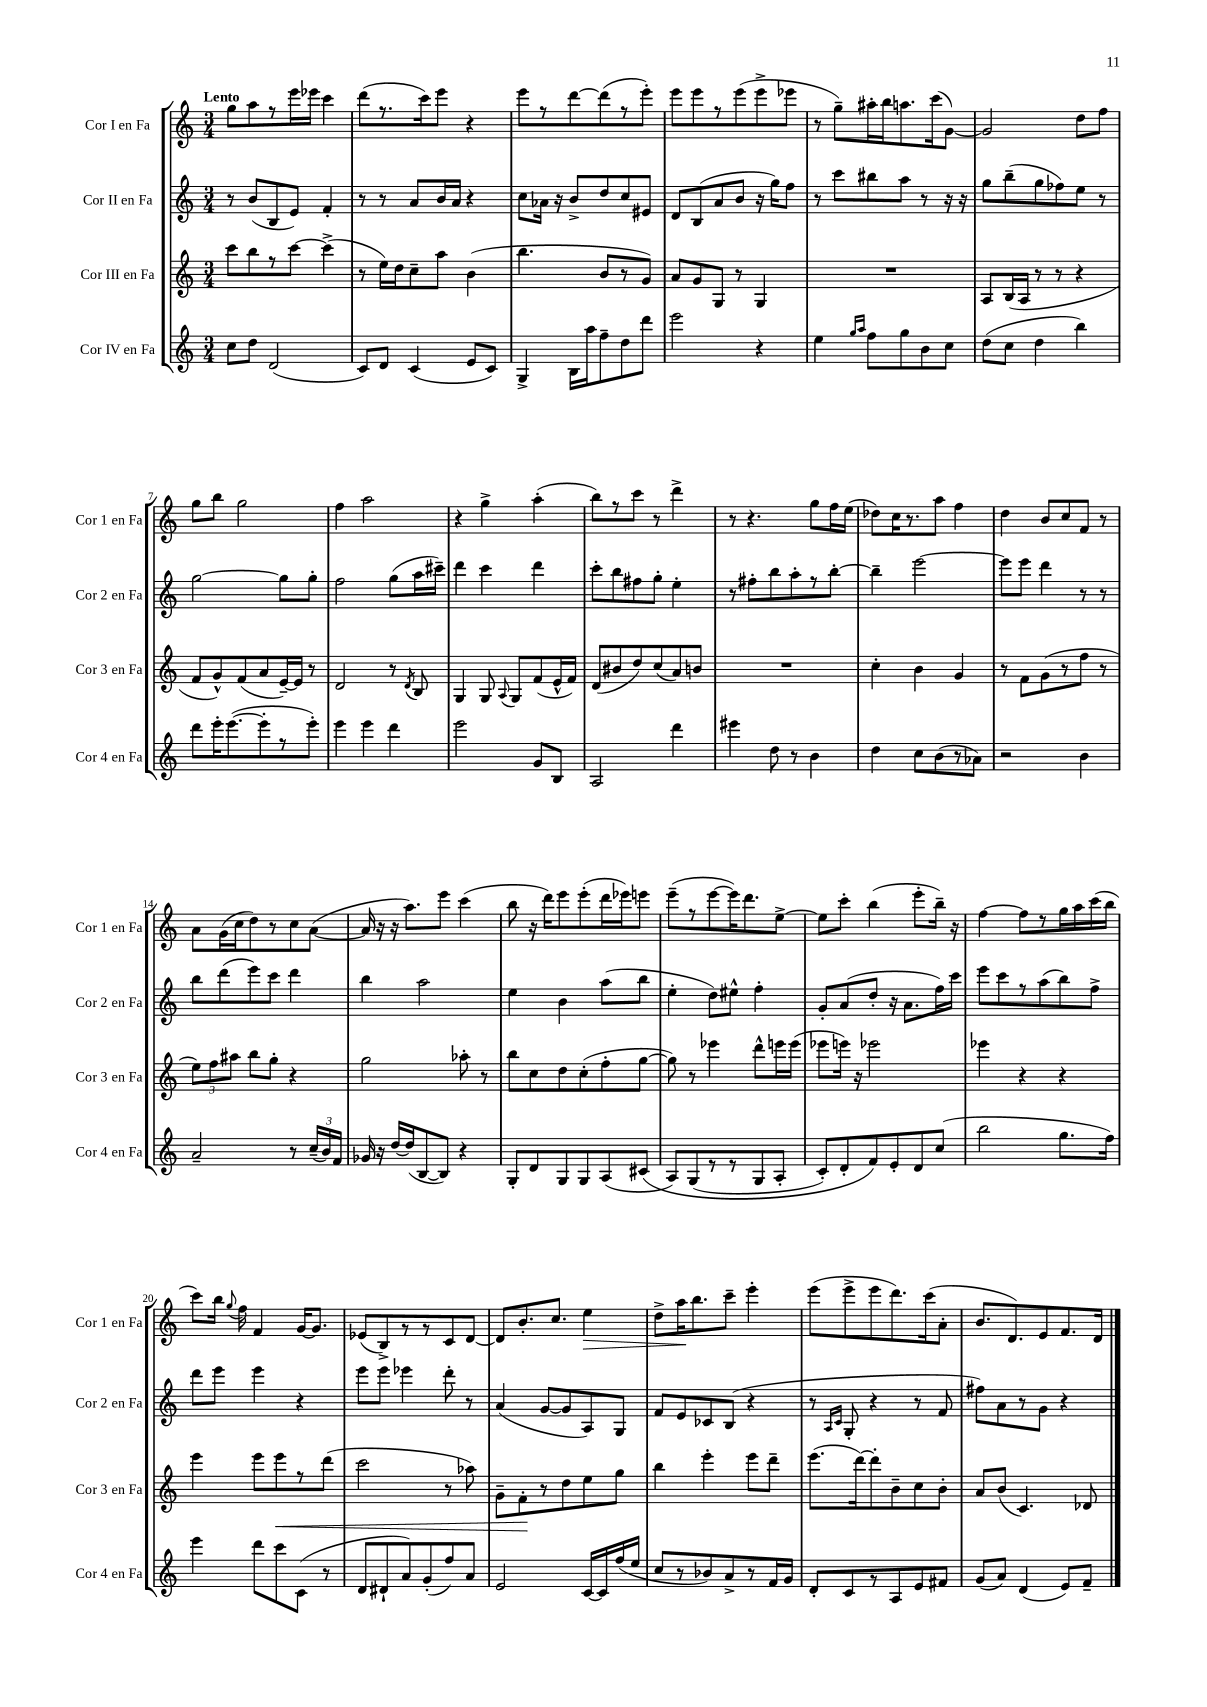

**kern	**kern	**kern	**kern
*staff4	*staff3	*staff2	*staff1
*clefG2	*clefG2	*clefG2	*clefG2
*k[]	*k[]	*k[]	*k[]
*M3/4	*M3/4	*M3/4	*M3/4
8cc\L	8ccc\L	8r	8gg\L
8dd\J	8bb\	(8b/L	8aa\
(2d/	8r	8B/	8r
.	[8ccc\J	8e/J)	16eee\L
.	.	.	16eee-\JJ
.	(4ccc^\]	4f'/	4ccc\
=	=	=	=
8c/L)	8r	8r	(8ddd\L
8d/J	16ee\LL)	8r	8.r
.	16dd\J	.	.
(4c/	8cc~\	8a/L	.
.	.	.	16ccc\k)
.	8aa\J	16b/L	8eee\J
.	.	16a/JJ	.
8e/L	(4b\	4r	4r
8c/J)	.	.	.
=	=	=	=
4G^/	4.bb\	8cc\L	8eee\L
.	.	16a-\Jk	8r
.	.	16r	.
16B\LL	.	8b^/L	[8ddd\
16aa\J	.	.	.
8ff~\	8b/L	8dd/	(8ddd\]
8dd\	8r	8cc/	8r
8ddd\J	8g/J)	8e#/J	8eee'\J)
=	=	=	=
2eee\	8a/L	8d/L	8eee\L
.	8g/	(8B/	8eee\
.	8G/J	8a/	8r
.	8r	8b/J	(8eee\
4r	4G/	16r	8eee^\
.	.	16gg\LK)	.
.	.	8ff\J	8eee-\J
=	=	=	=
4ee\	2.r	8r	8r
.	.	8ccc\L	8gg~\L)
16qqgg/LL	.	.	.
16qqaa/JJ	.	.	.
8ff\L	.	8bb#\	16aa#'\L
.	.	.	16bb\J
8gg\	.	8aa\J	8.aa\
8b\	.	8r	.
.	.	.	(16ccc\k
8cc\J	.	16r	[8g\J)
.	.	16r	.
=	=	=	=
(8dd\L	8A/L	8gg\L	2g/]
8cc\J	(16B/L	(8bb~\	.
.	16A/JJ	.	.
4dd\	8r	8gg\	.
.	8r	8ff-\)	.
4bb\)	4r	8ee\J	8dd\L
.	.	8r	8ff\J
=	=	=	=
8ddd\L	8f/L	[2gg\	8gg\L
16eee'\K	8g^^/)	.	8bb\J
([8.eee\	.	.	.
.	(8f/	.	2gg\
8eee'\]	8a/	.	.
8r	[16e~/L)	8gg\]L	.
.	16e/]JJ	.	.
8eee'\J)	8r	8gg'\J	.
=	=	=	=
4eee\	2d/	2ff\	4ff\
4eee\	.	.	2aa\
4ddd\	8r	(8gg\L	.
.	8qd/	.	.
.	8B/	16aa\L	.
.	.	16ccc#~\JJ)	.
=	=	=	=
2eee\	4G/	4ddd\	4r
.	8G/	4ccc\	4gg^\
.	8qqA/	.	.
.	8G/L	.	.
8g/L	(8f/	4ddd\	(4aa'\
8B/J	16e^^/L	.	.
.	16f/JJ)	.	.
=	=	=	=
2A/	(8d/L	8ccc'\L	8bb\L)
.	8b#/	8bb\	8r
.	8dd/)	8ff#\	8ccc\J
.	(8cc/	8gg'\J	8r
4ddd\	8a/)	4ee'\	4ddd^\
.	8b/J	.	.
=	=	=	=
4eee#\	2.r	8r	8r
.	.	8ff#'\L	4.r
8dd\	.	8bb\	.
8r	.	8aa'\	.
4b\	.	8r	8gg\L
.	.	[8bb'\J	16ff\L
.	.	.	(16ee\JJ
=	=	=	=
4dd\	4cc'\	4bb~\]	8dd-\L)
.	.	.	16cc\K
.	.	.	8.r
8cc\L	4b\	[2eee\	.
(8b\	.	.	8aa\J
8r	4g/	.	4ff\
8a-\J)	.	.	.
=	=	=	=
2r	8r	8eee\]L	4dd\
.	8f\L	8eee\J	.
.	(8g\	4ddd\	8b/L
.	8r	.	8cc/
4b\	8ff\J	8r	8f/J
.	8r	8r	8r
=	=	=	=
2a~/	12ee\L)	8bb\L	8a\L
.	12ff\	.	.
.	.	(8ddd\	(16g\L
.	12aa#\J	.	.
.	.	.	16cc\J
.	8bb\L	8eee\)	8dd\)
.	8gg'\J	8ccc\J	8r
8r	4r	4ddd\	8cc\
(24cc~/LL	.	.	([8a\J
24b/)	.	.	.
24f/JJ	.	.	.
=	=	=	=
16g-/	2gg\	4bb\	16a/]
16r	.	.	16r
[16dd/LL	.	.	16r
(16dd/]J	.	.	8.aa\L)
[8B/	.	2aa\	.
8B/]J)	.	.	8eee\J
4r	8aa-'\	.	(4ccc\
.	8r	.	.
=	=	=	=
8G'/L	8bb\L	4ee\	8bb\
8d/	8cc\	.	16r
.	.	.	16ddd\LK)
8G/	8dd\	4b\	8eee\
8G/	(8cc'\	.	(8eee'\
(8A/	8ff'\	(8aa\L	16ddd\L
.	.	.	16eee-\J)
&(8c#/J	[8gg\J	8bb\J	8eee\J
=	=	=	=
8A/L)	8gg\])	4ee'\	(8eee~\L
(8G/	8r	.	8r
8r	4eee-\	8dd\L)	[8eee\
8r	.	8ee#^^\J	16eee\]K)
.	.	.	8.ddd\
8G/	8ddd^^\L	4ff'\	.
8A'/J	16eee\L	.	[8ee^\J
.	(16eee\JJ	.	.
=	=	=	=
8c'/L)	8eee-\L	8g'/L	8ee\]L
8d'/	16eee\Jk)	(8a/	8ccc'\J
.	16r	.	.
8f/&)	2eee-\	8dd'/J	(4bb\
8e'/	.	16r	.
.	.	8.a\L	.
8d/	.	.	8eee'\L
(8cc/J	.	16ff\L)	16bb~\Jk)
.	.	16ccc\JJ	16r
=	=	=	=
2bb\	4eee-\	8eee\L	[4ff\
.	.	8ccc\	.
.	4r	8r	8ff\]L
.	.	(8aa\	8r
8.gg\L	4r	8bb\)	16gg\L
.	.	.	16aa\
.	.	8ff^\J	(16ccc\
16ff\Jk)	.	.	16bb\JJ
=	=	=	=
4eee\	4eee\	8ddd\L	8ccc\L)
.	.	8eee\J	16bb\Jk
.	.	.	8qqgg/
.	.	.	16ff\
8ddd\L	8eee\L	4eee\	4f/
8ccc\	8eee\	.	.
(8c\J	8r	4r	[16g/LK
.	.	.	8.g/]J
8r	(8ddd\J	.	.
=	=	=	=
8d/L	2ccc\	8eee\L	(8e-/L
8d#`/	.	8eee\J	8B^/)
8a/)	.	4eee-\	8r
(8g'/	.	.	8r
8ff/)	8r	8ddd'\	8c/
8a/J	8aa-\)	8r	[8d/J
=	=	=	=
2e/	8g~\L	(4a/	8d/]L
.	8f'\	.	8.b'/
.	8r	[8g/L	.
.	.	.	8.cc/J
.	8dd\	8g/]	.
[16c/LL	8ee\	8A/)	4ee\
16c/]	.	.	.
(16ff/	8gg\J	8G/J	.
16ee/JJ	.	.	.
=	=	=	=
8cc/L	4bb\	8f/L	8dd^\L
8r	.	8e/	16aa\K
.	.	.	8.bb\
8b-/)	4eee'\	8c-/	.
8a^/	.	(8B/J	8ccc~\J
8r	8eee\L	4r	4eee'\
16f/L	8ddd~\J	.	.
16g/JJ	.	.	.
=	=	=	=
8d'/L	(8.eee\L	8r	(8eee\L
.	.	16qqA/LL	.
.	.	16qqc/JJ	.
8c/	.	8G'/	8eee^\
.	[16ddd\k)	.	.
8r	8ddd'\]	4r	8eee\
8A/	8b~\	.	8.ddd\)
8e/	8cc\	8r	.
.	.	.	(16ccc\k
8f#/J	8b'\J	8f/	8a'\J
=	=	=	=
(8g/L	8a/L	8ff#\L)	8.b/L
8a/J)	(8b/J	8a\	.
.	.	.	8.d/)
(4d/	4.c/)	8r	.
.	.	8g\J	8e/
8e/L)	.	4r	8.f/
8f~/J	8d-/	.	.
.	.	.	16d/Jk
==	==	==	==
*-	*-	*-	*-
